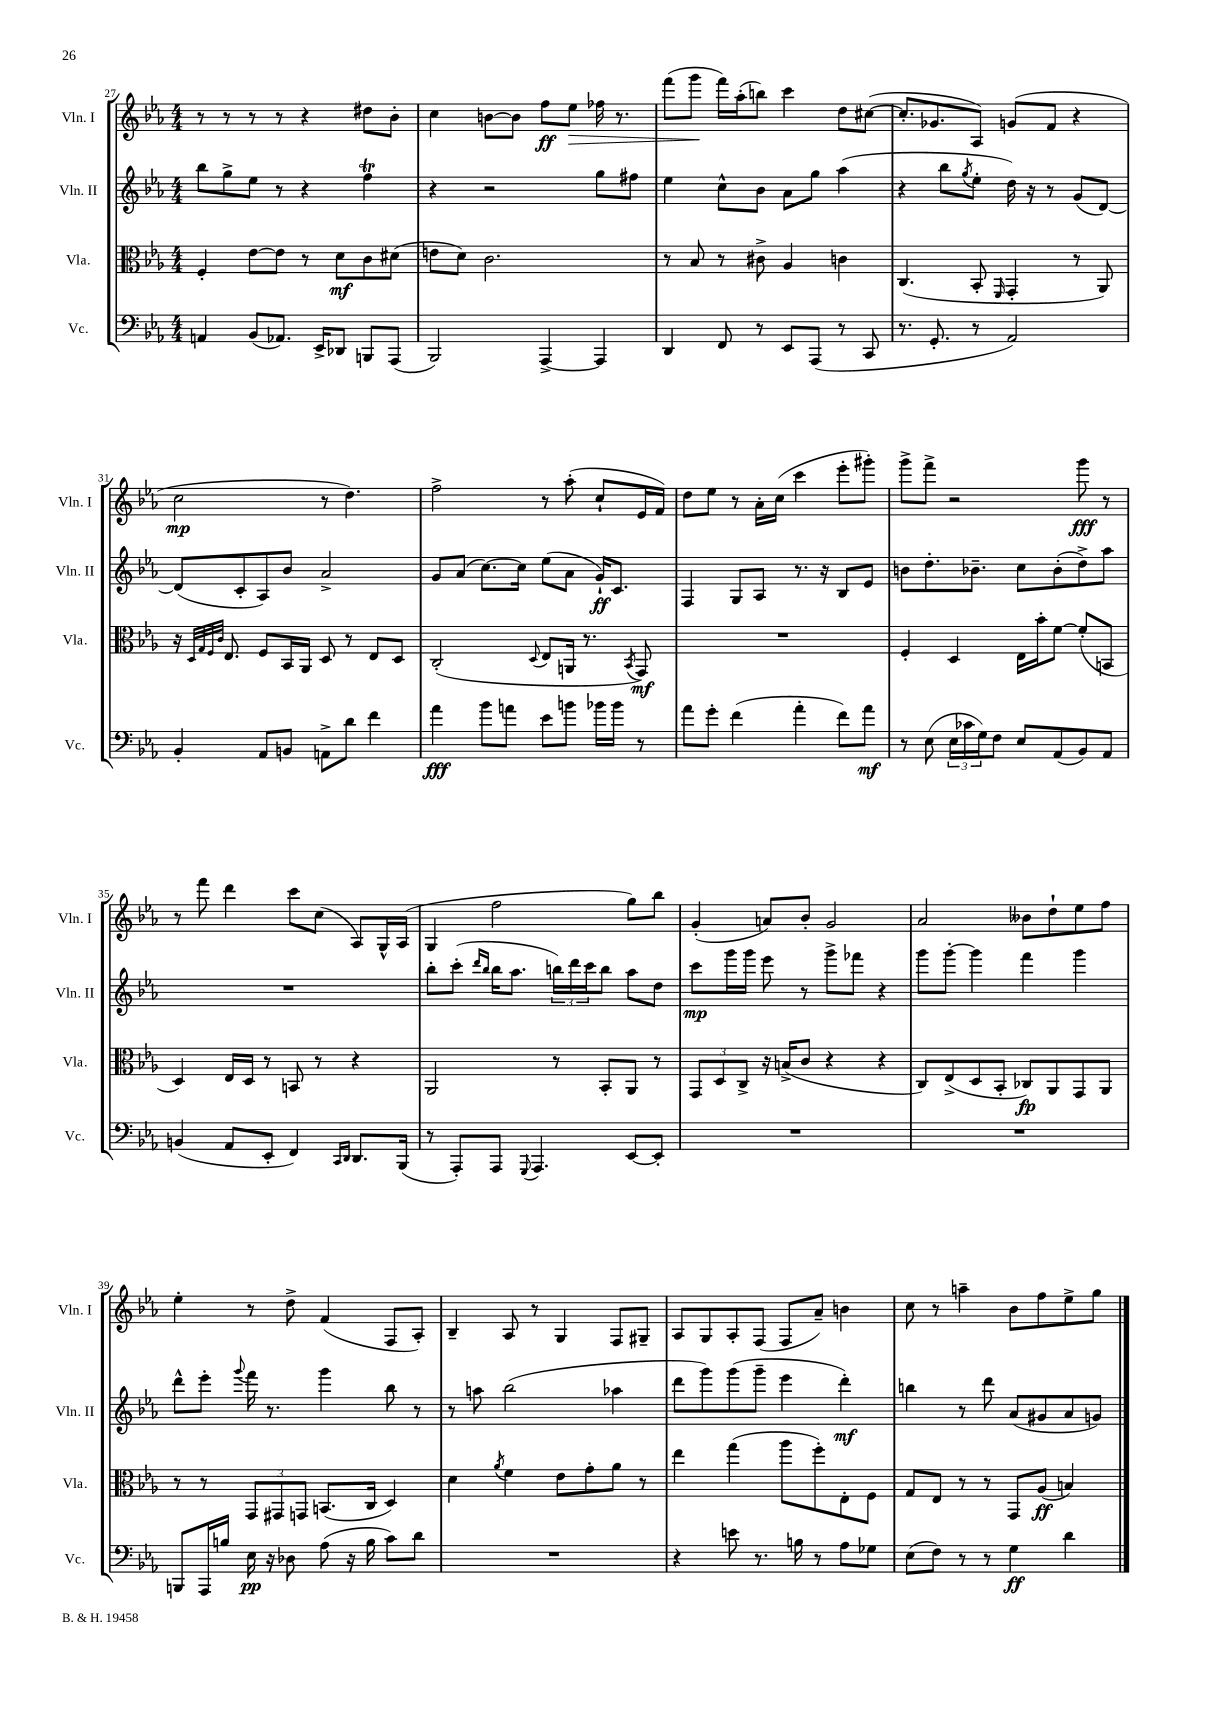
<<
\new StaffGroup <<
\new Staff = "s0" \with { instrumentName = "Vln. I" shortInstrumentName = "Vln. I" } {
    \clef treble \key ees \major \numericTimeSignature \time 4/4
    r8 r8 r8 r8 r4 dis''8 bes'8-. |
    c''4 b'8~ b'8 f''8\ff ees''8\> fes''16 r8. |
    f'''8( g'''8\! f'''16) aes''16-.( b''8) c'''4 d''8 cis''8~( |
    cis''8.-. ges'8. aes8) g'8( f'8 r4 |
    c''2\mp r8 d''4.) |
    f''2-> r8 aes''8-.( c''8-! ees'16 f'16) |
    d''8 ees''8 r8 aes'16-. c''16( c'''4 ees'''8-. gis'''8-.) |
    g'''8-> f'''8-> r2 g'''8\fff r8 |
    r8 f'''8 d'''4 c'''8 c''8( aes8) g16-^ aes16( |
    g4 f''2 g''8) bes''8 |
    g'4-.( a'8) bes'8-. g'2 |
    aes'2 beses'8 d''8-! ees''8 f''8 |
    ees''4-. r8 d''8-> f'4( f8 aes8-.) |
    bes4-- aes8 r8 g4 f8 gis8-- |
    aes8 g8 aes8-. f8( f8 aes'8--) b'4 |
    c''8 r8 a''4-- bes'8 f''8 ees''8-> g''8 \bar "|." |
}
\new Staff = "s1" \with { instrumentName = "Vln. II" shortInstrumentName = "Vln. II" } {
    \clef treble \key ees \major \numericTimeSignature \time 4/4
    bes''8 g''8-> ees''8 r8 r4 f''4\trill |
    r4 r2 g''8 fis''8 |
    ees''4 c''8-^ bes'8 aes'8 g''8 aes''4( |
    r4 bes''8 \acciaccatura { g''8 } ees''8-. d''16) r16 r8 g'8( d'8~) |
    d'8( c'8-. aes8) bes'8 aes'2-> |
    g'8 aes'8( c''8.~) c''16 ees''8( aes'8 g'16-!\ff) c'8. |
    f4 g8 aes8 r8. r16 bes8 ees'8 |
    b'8 d''8.-. bes'8.-- c''8 bes'8-.( d''8->) aes''8 |
    R1 |
    bes''8-. c'''8-.( \grace { d'''16 bes''16 } bes''16 aes''8. \tuplet 3/2 { b''16) d'''16 c'''16 } b''8 aes''8 d''8 |
    c'''8\mp g'''16 g'''16 ees'''8 r8 g'''8-> fes'''8 r4 |
    g'''8 g'''8~-. g'''4 f'''4 g'''4 |
    d'''8-^ ees'''8-. \appoggiatura { g'''8 } f'''16 r8. g'''4 bes''8 r8 |
    r8 a''8 bes''2( aes''4 |
    d'''8 g'''8) g'''8( g'''8-- ees'''4 d'''4-.\mf) |
    b''4 r8 d'''8 aes'8( gis'8 aes'8 g'8) \bar "|." |
}
\new Staff = "s2" \with { instrumentName = "Vla." shortInstrumentName = "Vla." } {
    \clef alto \key ees \major \numericTimeSignature \time 4/4
    f4-. ees'8~ ees'8 r8 d'8\mf c'8 dis'8( |
    e'8 d'8) c'2. |
    r8 bes8 r8 cis'8-> aes4 c'4 |
    c4.( bes,8-. \grace { f,16 } g,4-. r8 aes,8) |
    r16 \grace { d32 g32 f32 c'32 } ees8. f8 bes,16 aes,16 d8 r8 ees8 d8 |
    c2-.( \appoggiatura { d8 } ees8 a,16 r8. \acciaccatura { bes,8 } g,8\mf) |
    R1 |
    f4-. d4 ees16 bes'16-. f'8~ f'8-.( b,8 |
    d4) ees16 d16 r8 b,8 r8 r4 |
    aes,2 r8 bes,8-. aes,8 r8 |
    \tuplet 3/2 { g,8 d8 c8-> } r16 b16->( c'8 r4 r4 |
    c8) ees8->( d8 bes,8-. ces8\fp) aes,8 g,8 aes,8 |
    r8 r8 \tuplet 3/2 { g,8 gis,8 g,8 } b,8.( c16 d4) |
    d'4 \acciaccatura { aes'8 } f'4 ees'8 g'8-. aes'8 r8 |
    ees''4 g''4( aes''8 f''8-.) ees8-. f8 |
    g8 ees8 r8 r8 g,8 aes8\ff( b4) \bar "|." |
}
\new Staff = "s3" \with { instrumentName = "Vc." shortInstrumentName = "Vc." } {
    \clef bass \key ees \major \numericTimeSignature \time 4/4
    a,4 bes,8( aes,8.) ees,16-> des,8 b,,8 aes,,8( |
    bes,,2) aes,,4~-> aes,,4 |
    d,4 f,8 r8 ees,8 aes,,8( r8 c,8 |
    r8. g,8.-. r8 aes,2) |
    bes,4-. aes,8 b,8 a,8-> d'8 f'4 |
    aes'4\fff bes'8 a'8 ees'8 b'8 bes'16 bes'16 r8 |
    aes'8 g'8-. f'4( aes'4-. f'8) aes'8\mf |
    r8 ees8( \tuplet 3/2 { ees16 ces'16 g16) } f8 ees8 aes,8( bes,8) aes,8 |
    b,4( aes,8 ees,8-. f,4) \grace { c,16 d,16 } d,8. bes,,16( |
    r8 aes,,8-.) aes,,8 \appoggiatura { g,,8 } aes,,4. ees,8~ ees,8-. |
    R1 |
    R1 |
    b,,8 aes,,16 b16 ees16\pp r16 des8 aes8( r16 b16 c'8) d'8 |
    R1 |
    r4 e'8 r8. b16 r8 aes8 ges8 |
    ees8( f8) r8 r8 g4\ff d'4 \bar "|." |
}
>>
>>
\layout { \context { \Score currentBarNumber = #27 } }
